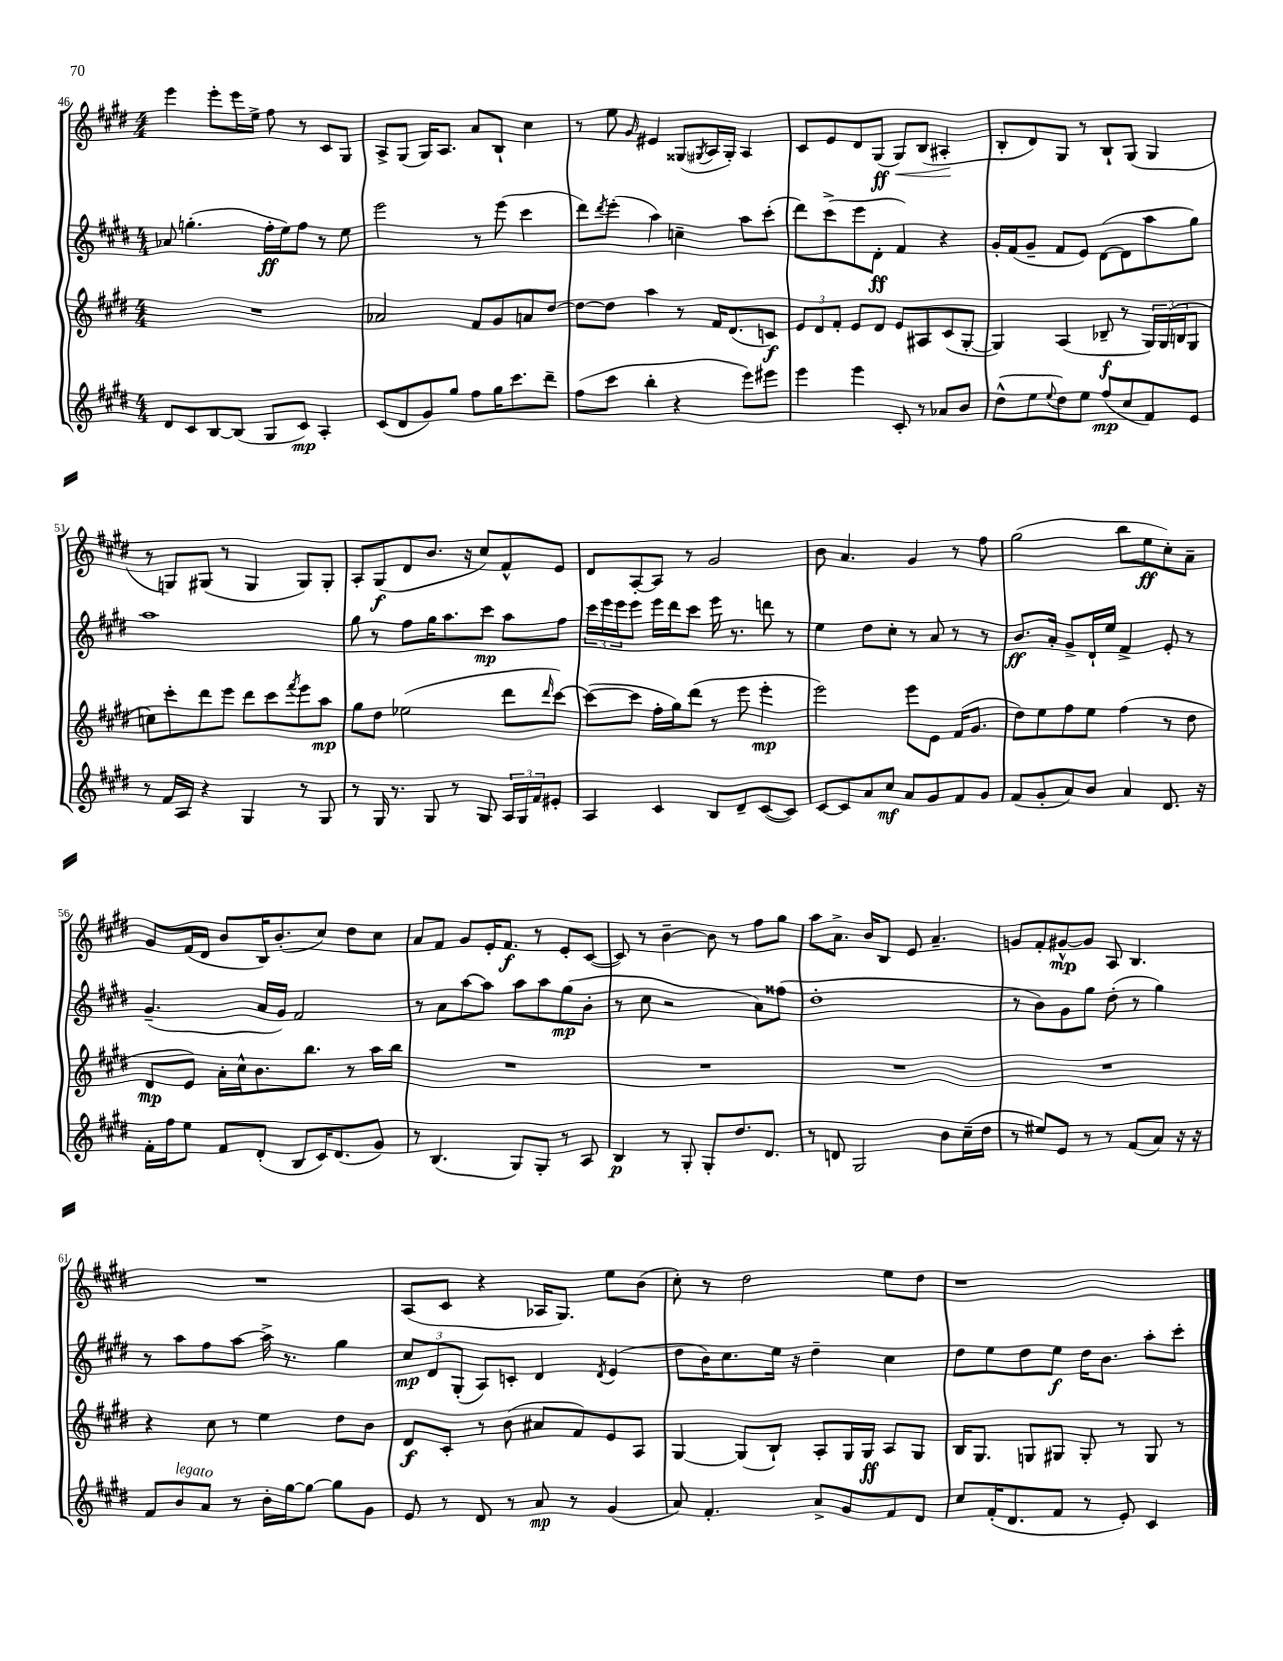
<<
\new StaffGroup <<
\new Staff = "s0" {
    \clef treble \key e \major \numericTimeSignature \time 4/4
    e'''4 e'''8-. e'''16 e''16-> fis''8 r8 cis'8 gis8 |
    a8-> gis8( gis16) a8. a'8 b8-! cis''4 |
    r8 e''8 \grace { gis'16 } eis'4 gisis8( \acciaccatura { gis8 } a16 gis16-.) a4 |
    cis'8 e'8 dis'8 gis8\ff( gis8\<) b8( ais4-.\! |
    b8-. dis'8) gis8 r8 b8-! gis8( gis4 |
    r8 g8) gis8( r8 gis4 gis8) gis8-. |
    a8-. gis8\f( dis'8 b'8. r16 cis''8) fis'8-^ e'8 |
    dis'8 a8~-. a8 r8 gis'2 |
    b'8 a'4. gis'4 r8 fis''8 |
    gis''2( b''8 e''8\ff cis''8-.) a'8-- |
    gis'8 fis'16( dis'16 b'8 b16) b'8.-.( cis''8) dis''8 cis''8 |
    a'8 fis'8 gis'8 e'16-. fis'8.\f r8 e'8-. cis'8~( |
    cis'8) r8 b'4~-- b'8 r8 fis''8 gis''8 |
    a''8 a'8.-> b'16 b8 e'8 a'4.-- |
    g'8 fis'8-. gis'8~-^\mp gis'8 a8 b4. |
    R1 |
    a8( cis'8 r4 aes16 gis8.) e''8 b'8( |
    cis''8-.) r8 dis''2 e''8 dis''8 |
    r1 \bar "|." |
}
\new Staff = "s1" {
    \clef treble \key e \major \numericTimeSignature \time 4/4
    aes'8 g''4.-.( fis''16-.\ff e''16) fis''8 r8 e''8 |
    e'''2 r8 e'''8( cis'''4 |
    dis'''8) \acciaccatura { dis'''8 } e'''8-.( a''4) c''4-- a''8 cis'''8-.( |
    dis'''8) cis'''8->( e'''8 dis'8-.\ff fis'4) r4 |
    gis'16-. fis'16( gis'8-- fis'8 e'8) dis'8~( dis'8 a''8 gis''8) |
    a''1 |
    gis''8 r8 fis''8 gis''16 a''8. cis'''8\mp a''8 fis''8 |
    \tuplet 3/2 { cis'''16 e'''16 e'''16 } e'''8 e'''16 dis'''16 cis'''8 e'''16 r8. d'''8 r8 |
    e''4 dis''8 cis''8-. r8 a'8 r8 r8 |
    b'8.\ff a'16-. gis'8-> dis'16-! e''16 fis'4-> e'8-. r8 |
    gis'4.--( a'16 gis'16) fis'2 |
    r8 a'8 a''8~ a''8 a''8 a''8 gis''8\mp( b'8-. |
    r8 cis''8 r2 a'8) fisis''8( |
    dis''1-. |
    r8 b'8) gis'8 gis''8 dis''8-.( r8 gis''4) |
    r8 a''8 fis''8 a''8~ a''16-> r8. gis''4 |
    \tuplet 3/2 { cis''8\mp dis'8 gis8-.( } a8) c'8-. dis'4 \acciaccatura { dis'8 } e'4( |
    dis''8 b'16) cis''8. e''16 r16 dis''4-- cis''4 |
    dis''8 e''8 dis''8 e''8\f dis''16 b'8. a''8-. cis'''8-. \bar "|." |
}
\new Staff = "s2" {
    \clef treble \key e \major \numericTimeSignature \time 4/4
    R1 |
    aes'2 fis'8 gis'8 a'8 dis''8~ |
    dis''8~ dis''8 a''4 r8 fis'16 dis'8.( c'8\f) |
    \tuplet 3/2 { e'8 dis'8 fis'8-. } e'8 dis'8 e'8 ais8 cis'8( gis8~-. |
    gis4) a4( bes8--\f r8 \tuplet 3/2 { gis16) gis16( b16 } gis8 |
    c''8) cis'''8-. dis'''8 e'''8 dis'''8 cis'''8 \acciaccatura { fis'''8 } e'''8 a''8\mp |
    gis''8 dis''8 ees''2( dis'''8 \grace { dis'''16 } cis'''8~) |
    cis'''8~( cis'''8 fis''16-. gis''16) dis'''8( r8 e'''8 e'''4-.\mp |
    e'''2) e'''8 e'8 fis'16( gis'8. |
    dis''8) e''8 fis''8 e''8 fis''4( r8 dis''8 |
    dis'8\mp e'8) a'16-. cis''16-^ b'8. b''8. r8 a''16 b''16 |
    R1 |
    R1 |
    R1 |
    R1 |
    r4 cis''8 r8 e''4 dis''8 b'8 |
    dis'8\f cis'8-. r8 b'8( ais'8 fis'8) e'8 a8 |
    gis4~ gis8( b8-!) a8-. gis16 gis16\ff a8 gis8 |
    b16 gis8. g8 gis8 gis8-. r8 gis8 r8 \bar "|." |
}
\new Staff = "s3" {
    \clef treble \key e \major \numericTimeSignature \time 4/4
    dis'8 cis'8 b8~ b8( gis8 cis'8\mp) a4-. |
    cis'8( dis'8 gis'8) gis''8 fis''8 gis''16 cis'''8. dis'''8-- |
    fis''8( cis'''8 b''4-. r4 e'''8) eis'''8 |
    e'''4 e'''4 cis'8-. r8 aes'8 b'8 |
    dis''8-^( e''8 \appoggiatura { e''8 } dis''8) e''8 fis''8\mp( cis''8 fis'8) e'8 |
    r8 fis'16 a16 r4 gis4 r8 gis8 |
    r8 gis16 r8. gis8 r8 gis8 \tuplet 3/2 { a16 gis16 fis'16 } eis'8-. |
    a4 cis'4 b8 dis'8-- cis'8~( cis'8) |
    cis'8~ cis'8 a'8 cis''8\mf a'8 gis'8 fis'8 gis'8 |
    fis'8( gis'8-. a'8) b'8 a'4 dis'8. r16 |
    fis'16-. fis''16 e''8 fis'8 dis'8-.( b8 cis'16) dis'8.( gis'8) |
    r8 b4.( gis8) gis8-. r8 a8 |
    b4\p r8 gis8-. gis8-. dis''8. dis'8. |
    r8 d'8 gis2 b'8 cis''16--( dis''16 |
    r8 eis''8) e'8 r8 r8 fis'8( a'8) r16 r16 |
    fis'8 b'8^\markup { \italic "legato" } a'8 r8 b'16-. gis''16~ gis''8~ gis''8 gis'8 |
    e'8 r8 dis'8 r8 a'8\mp r8 gis'4( |
    a'8) fis'4.-. a'8-> gis'8 fis'8 dis'8 |
    cis''8 fis'16-.( dis'8. fis'8 r8 e'8-.) cis'4 \bar "|." |
}
>>
>>
\layout { \context { \Score currentBarNumber = #46 } }
